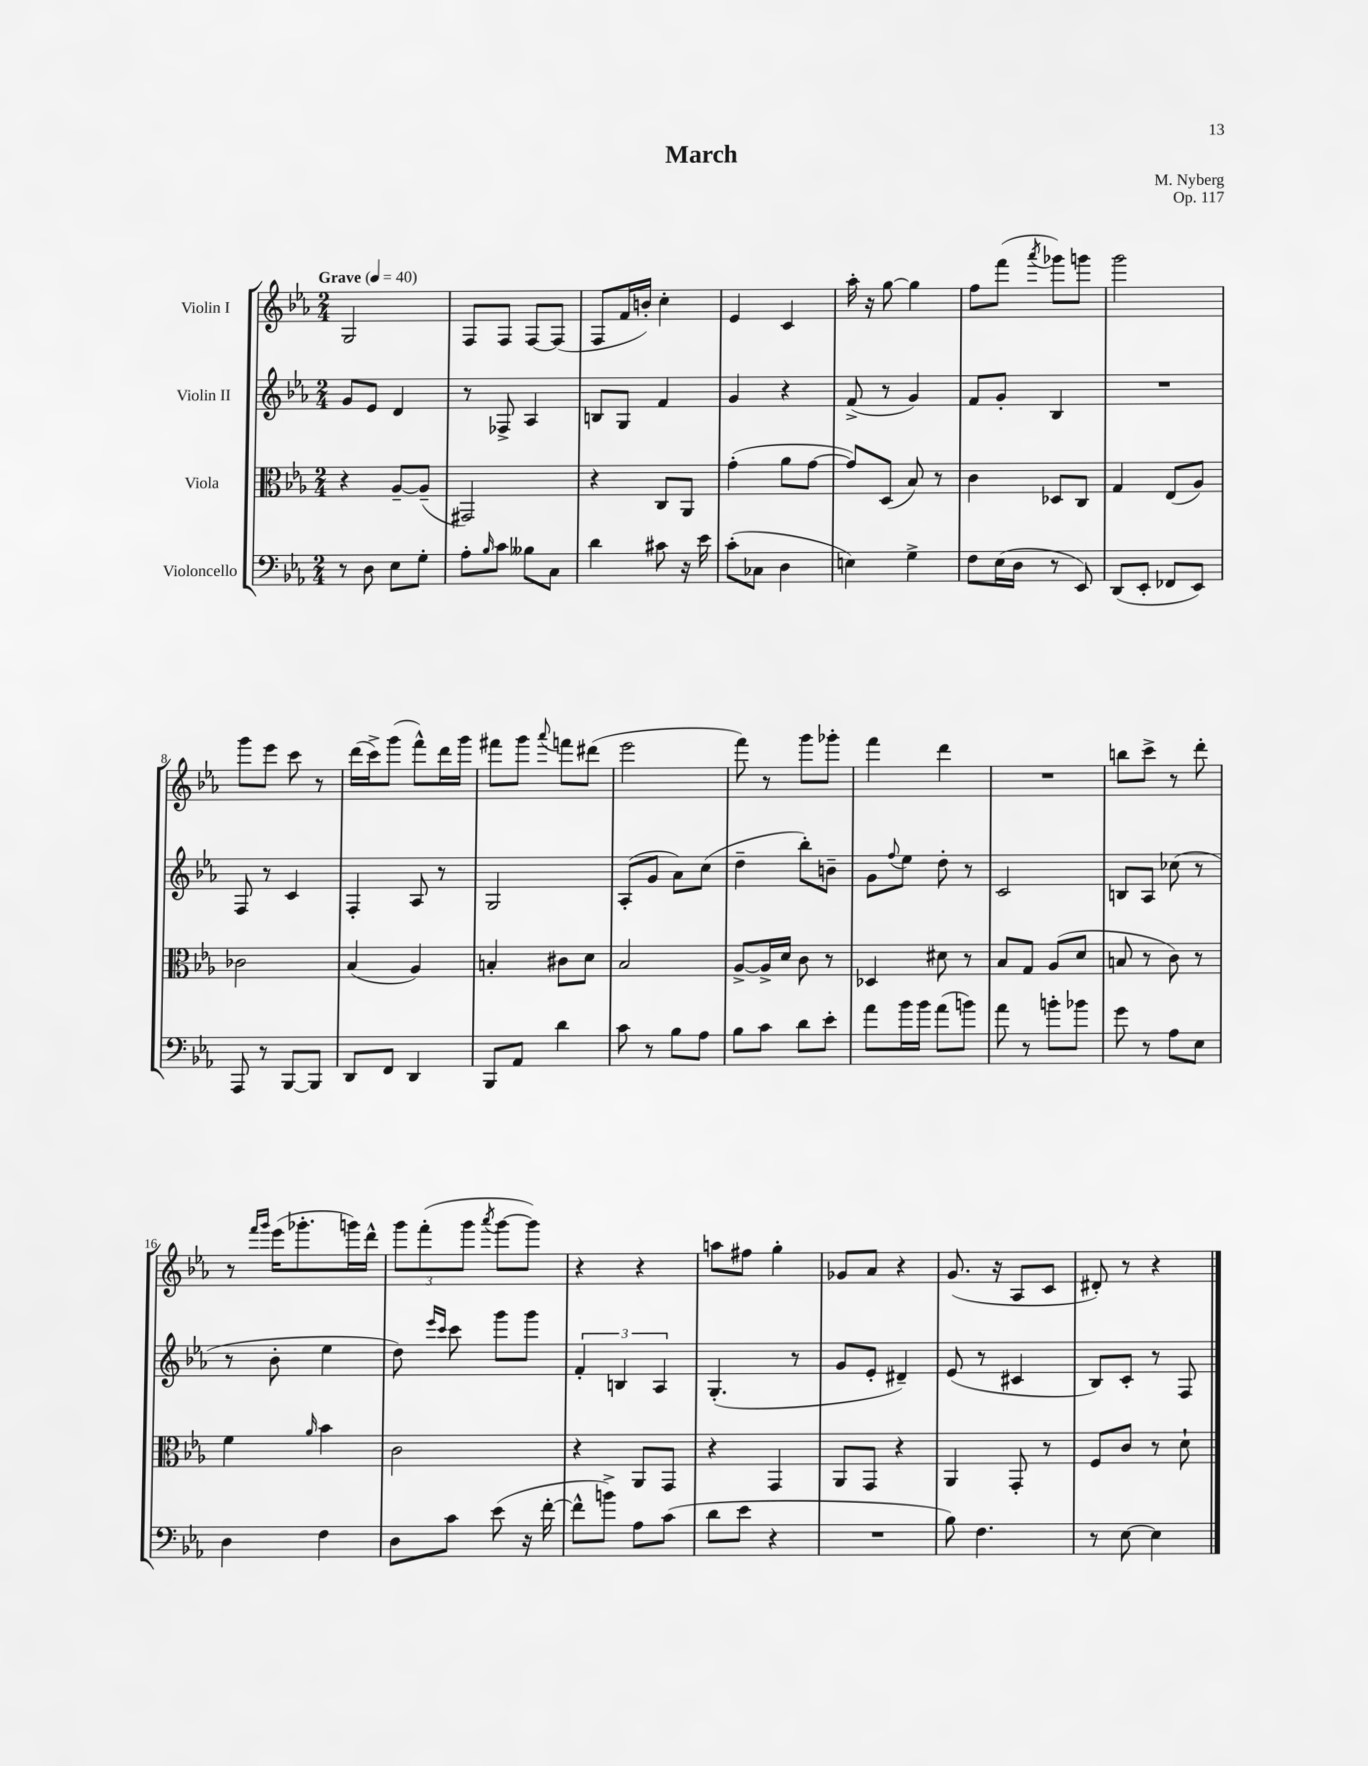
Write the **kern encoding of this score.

**kern	**kern	**kern	**kern
*staff4	*staff3	*staff2	*staff1
*clefF4	*clefC3	*clefG2	*clefG2
*k[b-e-a-]	*k[b-e-a-]	*k[b-e-a-]	*k[b-e-a-]
*M2/4	*M2/4	*M2/4	*M2/4
*MM40	*MM40	*MM40	*MM40
8r	4r	8g	2G
8D	.	8e-	.
8E-	[8A-~	4d	.
8G'	(8A-~]	.	.
=	=	=	=
8A-'	2GG#)	8r	8F
16qqB-	.	.	.
8c	.	8F-^	8F
8B--	.	4A-	[8F
8C	.	.	(8F]
=	=	=	=
4d	4r	8B	8F
.	.	8G	16f
.	.	.	16b')
8c#	8C	4f	4cc'
16r	8AA-	.	.
16e-	.	.	.
=	=	=	=
(8c'	(4g'	4g	4e-
8C-	.	.	.
4D	8a-	4r	4c
.	[8g	.	.
=	=	=	=
4E)	8g])	(8f^	16aa-'
.	.	.	16r
.	(8D	8r	[8gg
4G^	8B-)	4g)	4gg]
.	8r	.	.
=	=	=	=
8F	4c	8f	8ff
(16E-	.	8g'	(8fff
16D	.	.	.
.	.	.	8qaaa-
8r	8D-	4B-	8ggg-)
8EE-)	8C	.	8ggg
=	=	=	=
(8DD	4G	2r	2ggg
8EE-'	.	.	.
8FF-	(8E-	.	.
8EE-)	8A-)	.	.
=	=	=	=
8AAA-	2c-	8F	8ggg
8r	.	8r	8eee-
[8BBB-	.	4c	8ccc
8BBB-]	.	.	8r
=	=	=	=
8DD	(4B-	4F'	(16ddd
.	.	.	16ccc^)
8FF	.	.	(8ggg
4DD	4A-)	8A-	8fff^^)
.	.	8r	16ddd
.	.	.	16ggg
=	=	=	=
8BBB-	4B'	2G	8fff#
8AA-	.	.	8ggg
.	.	.	8qqaaa-
4d	8c#	.	8fff
.	8d	.	(8ddd#
=	=	=	=
8c	2B-	(8A-'	2eee-
8r	.	8g	.
8B-	.	8a-)	.
8A-	.	(8cc	.
=	=	=	=
8B-	[8A-^	4dd~	8fff)
8c	16A-^]	.	8r
.	16d	.	.
8d	8c	8bb-')	8ggg
8e-'	8r	8b~	8ggg-'
=	=	=	=
8a-	4D-	8g	4fff
.	.	8qqff	.
16b-	.	8ee-	.
16b-	.	.	.
(8a-	8d#	8dd'	4ddd
8b)	8r	8r	.
=	=	=	=
8a-	8B-	2c	2r
8r	8G	.	.
8b'	(8A-	.	.
8b-	8d	.	.
=	=	=	=
8g	8B	8B	8bb
8r	8r	8A-	8ccc^
8A-	8c)	(8cc-	8r
8E-	8r	8r	8ddd'
=	=	=	=
4D	4f	8r	8r
.	.	.	16qqfff
.	.	.	16qqggg
.	.	8b-'	(16eee-
.	.	.	8.ggg-'
.	16qqa-	.	.
4F	4b-	4ee-	.
.	.	.	16ggg)
.	.	.	16ddd^^
=	=	=	=
8D	2c	8dd)	12ggg
.	.	.	(12fff'
.	.	16qqeee-	.
.	.	16qqccc	.
8c	.	8ccc	.
.	.	.	12ggg
.	.	.	8qaaa-
(8e-	.	8ggg	[8ggg
16r	.	8ggg	8ggg])
[16f'	.	.	.
=	=	=	=
8f^^]	4r	6f'	4r
8b^)	.	.	.
.	.	6B	.
8A-	8AA-	.	4r
.	.	6A-	.
(8c	8GG	.	.
=	=	=	=
8d	4r	(4.G'	8aa
8e-	.	.	8ff#
4r	4GG	.	4gg'
.	.	8r	.
=	=	=	=
2r	8AA-	8g	8g-
.	8GG	8e-'	8a-
.	4r	4d#~)	4r
=	=	=	=
8B-)	4AA-	(8e-	(8.g
4.F	.	8r	.
.	.	.	16r
.	8GG'	4c#	8A-
.	8r	.	8c
=	=	=	=
8r	8F	8B-)	8d#')
[8E-	8c	8c'	8r
4E-]	8r	8r	4r
.	8d`	8F	.
==	==	==	==
*-	*-	*-	*-
